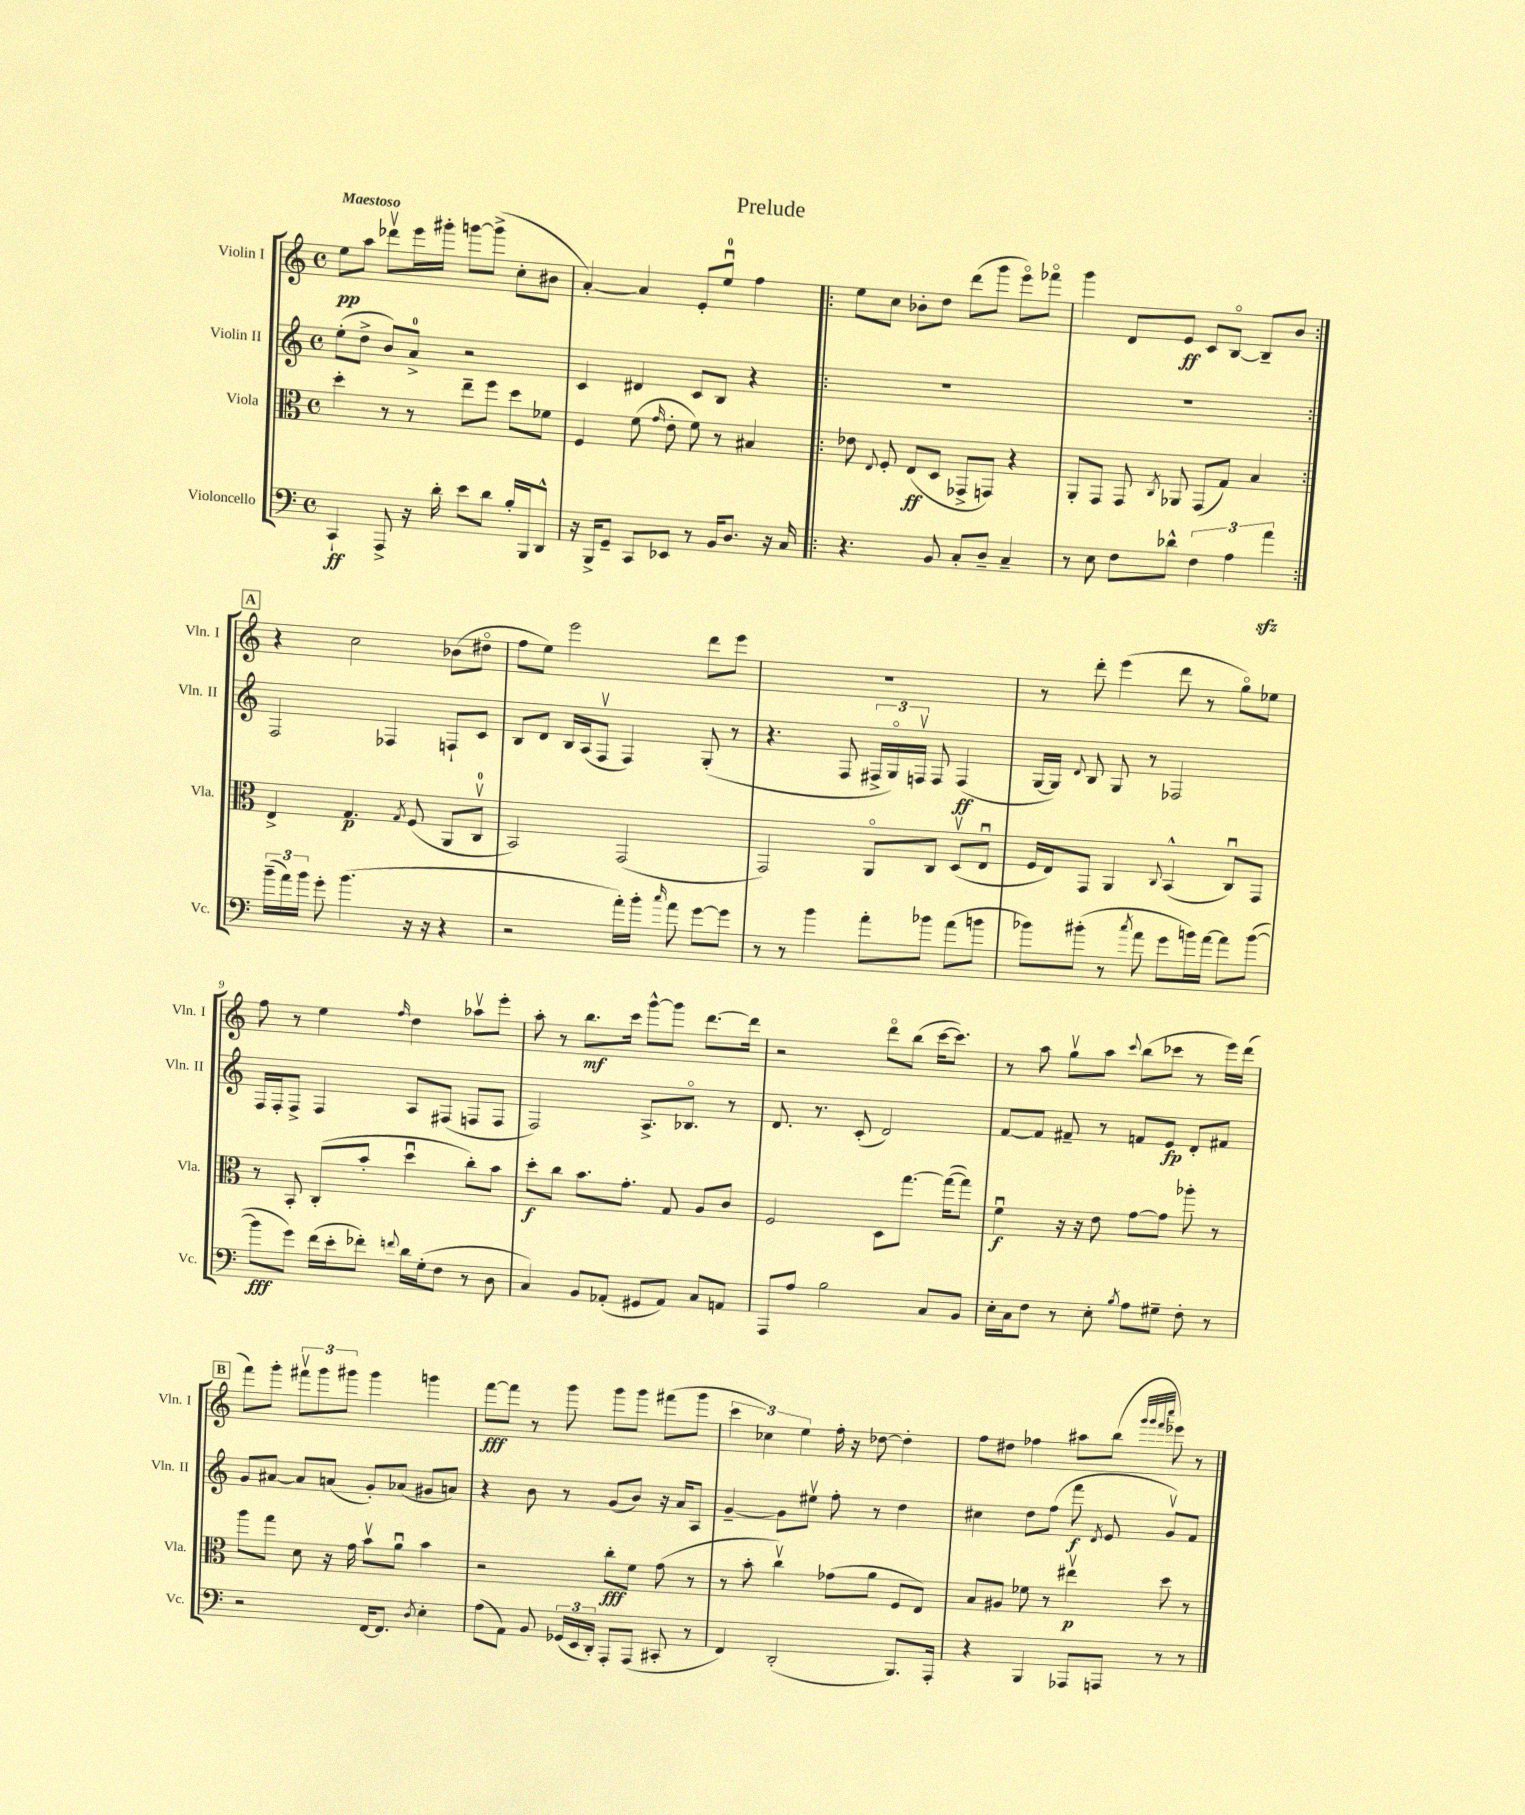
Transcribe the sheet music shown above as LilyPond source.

\header { title = "Prelude" }
<<
\new StaffGroup <<
\new Staff = "s0" \with { instrumentName = "Violin I" shortInstrumentName = "Vln. I" } {
    \clef treble \key c \major \defaultTimeSignature \time 4/4 \tempo "Maestoso"
    \autoBeamOff e''8[\pp a''8] des'''8[\upbow e'''16 gis'''16]-. g'''8[~ g'''8]->( c''8[-. bis'8] |
    a'4~-.) a'4 e'8[-. e''8]-0\downbow f''4 |
    \repeat volta 2 { e''8[ c''8] bes'8[-. d''8] d'''8[( g'''8] e'''8[\flageolet) fes'''8]\flageolet |
    g'''4 d'8[ e'8]\ff c'8[ b8]~\flageolet b8[-- b'8] | }
    \mark \markup { \box "A" } r4 c''2 bes'8[( dis''8]\flageolet |
    f''8[ e''8]) e'''2 d'''8[ e'''8] |
    R1 |
    r8 d'''8-. e'''4( d'''8 r8 g''8[\flageolet) ees''8] |
    f''8 r8 e''4 \grace { f''16 } d''4 aes''8[\upbow e'''8]-. |
    a''8-. r8 b''8.[\mf c'''16] g'''8[~-^ g'''8] d'''8.[~ d'''16] |
    r2 d'''8[\flageolet b''8]( c'''16[~ c'''8.]) |
    r8 a''8 g''8[\upbow a''8] \appoggiatura { c'''8 } b''8[( ces'''8] r8 e'''16[) d'''16]( |
    \mark \markup { \box "B" } f'''8[) g'''8]-. \tuplet 3/2 { fis'''8[\upbow g'''8 gis'''8] } gis'''4 g'''4 |
    f'''8[~\fff f'''8] r8 g'''8 g'''8[ g'''8] fis'''8[( g'''8] |
    \tuplet 3/2 { c'''4 ces''4) e''4 } f''16-. r16 des''8~ des''4-. |
    f''8[ dis''8] fes''4 ais''8[ b''8]( \grace { g'''32[ g'''32 f'''32 c''''32] } ees'''8) r8 \bar "|." |
}
\new Staff = "s1" \with { instrumentName = "Violin II" shortInstrumentName = "Vln. II" } {
    \clef treble \key c \major \defaultTimeSignature \time 4/4
    \autoBeamOff e''8[-.( d''8]-> b'8[) a'8]-0-> r2 |
    c'4 dis'4 c'8[ b8] r4 |
    \repeat volta 2 { R1 |
    R1 | }
    \mark \markup { \box "A" } f2 fes4 f8[-! c'8] |
    b8[ d'8] b16[ a16( f8]\upbow f4) g8-.( r8 |
    r4. f8 \tuplet 3/2 { fis16[-> g16\flageolet) f16]\upbow } f8 f4\ff( |
    g16[~ g16]) \appoggiatura { d'8 } b8 g8 r8 fes2 |
    f16[ f16-. f8]-> f4 a8[ fis8]( f8[ f8] |
    f2) a8.[-> bes8.]\flageolet r8 |
    d'8. r8. c'8-.( d'2) |
    f'8[~ f'8] fis'8-- r8 f'8[ e'8]\fp d'8[-. fis'8] |
    \mark \markup { \box "B" } g'8[ ais'8]~ ais'8[ a'8]( g'8[-.) aes'8]( gis'8[ a'8]) |
    r4 b'8 r8 g'8[( b'8]) r16 a'16[ a8] |
    g'4~-- g'8[ eis''8]\upbow f''8-. r8 d''4 |
    cis''4 d''8[ f''8]( f'''8\f \acciaccatura { d'8 } e'8 g'8[\upbow) f'8] \bar "|." |
}
\new Staff = "s2" \with { instrumentName = "Viola" shortInstrumentName = "Vla." } {
    \clef alto \key c \major \defaultTimeSignature \time 4/4
    \autoBeamOff d''4-. r8 r8 e''8[-- f''8] d''8[ fes'8] |
    f4 f'8( \grace { g'16 } e'8-. f'8) r8 bis4 |
    \repeat volta 2 { ees'8 \appoggiatura { e8 } f8-. e8[\ff( d8] ges,8[-> g,8]) r4 |
    a,8[-. g,8] g,8 \acciaccatura { c8 } aes,8 g,8[( g8]) b4 | }
    \mark \markup { \box "A" } e4-> g4.\p \acciaccatura { g8 } f8( a,8[ c8]-0\upbow |
    b,2) g,2( |
    g,2) a,8[\flageolet c8] d8[\upbow( e8]\downbow |
    f16[ e16) g,8] a,4 \appoggiatura { c8 } b,4-^( c8[\downbow) g,8] |
    r8 b,8-. c8[-.( b'8]-. d''4\downbow c''8[-.) b'8] |
    d''8[-.\f c''8] b'8.[ g'8.]-. g8 a8[ c'8] |
    f2 d8[ g''8.]~ g''16[~( g''8]) |
    f'4\downbow\f r16 r16 e'8 g'8[~ g'8] aes''8-. r8 |
    \mark \markup { \box "B" } a''8[ g''8] d'8 r16 g'16 b'8[\upbow a'8]\downbow b'4 |
    r2 c''8[-.\fff f'8] g'8( r8 |
    r8 b'8-. c''4\upbow) ges'8[( a'8] f8[ e8]) |
    b8[ ais8] fes'8 r8 eis''4\upbow\p d''8 r8 \bar "|." |
}
\new Staff = "s3" \with { instrumentName = "Violoncello" shortInstrumentName = "Vc." } {
    \clef bass \key c \major \defaultTimeSignature \time 4/4
    \autoBeamOff c,4-!\ff a,,8-> r16 d'16-. e'8[ d'8] b16[-. b,,16 d,8]-^ |
    r16 b,,16[-> g,8]-- c,8[ ees,8] r8 b,16[ d8.] r16 c16 |
    \repeat volta 2 { r4. b,8 c8[-. d8]-- c4-- |
    r8 e8 f8[ des'8]-^ \tuplet 3/2 { f4 a4 a'4\sfz } | }
    \mark \markup { \box "A" } \tuplet 3/2 { b'16[--( a'16) b'16] } g'8-. b'4.( r16 r16 r4 |
    r2 a'16[-.) b'16]-. \grace { c''16 } a'8 g'8[~ g'8] |
    r8 r8 b'4 a'8[-. bes'8] a'8[( b'8] |
    bes'8[) bis'8]-.( r8 \acciaccatura { c''8 } a'8 g'8[ b'16) a'16]~ a'8[ b'8]~( |
    b'8[\fff g'8]) f'16[( e'16-. fes'8]-.) \appoggiatura { f'8 } d'16[ g16-.( f8] r8 d8 |
    c4) b,8[ aes,8]-.( gis,8[ aes,8]) c8[ a,8] |
    a,,8[ a8] b2 c8[ b,8] |
    e16[-. c16 f8] r8 e8-. \acciaccatura { b8 } a8[ gis8]-- f8-. r8 |
    \mark \markup { \box "B" } r2 f,16[~ f,8.] \acciaccatura { d8 } e4-. |
    a8[( a,8]) b,8 \tuplet 3/2 { ges,16[( e,16 d,16]-.) } a,,8[-. a,,8]( cis,8-. r8 |
    f,4) d,2-.( b,,8.[) a,,16]-. |
    r4 b,,4 aes,,8[ a,,8] r8 r8 \bar "|." |
}
>>
>>
